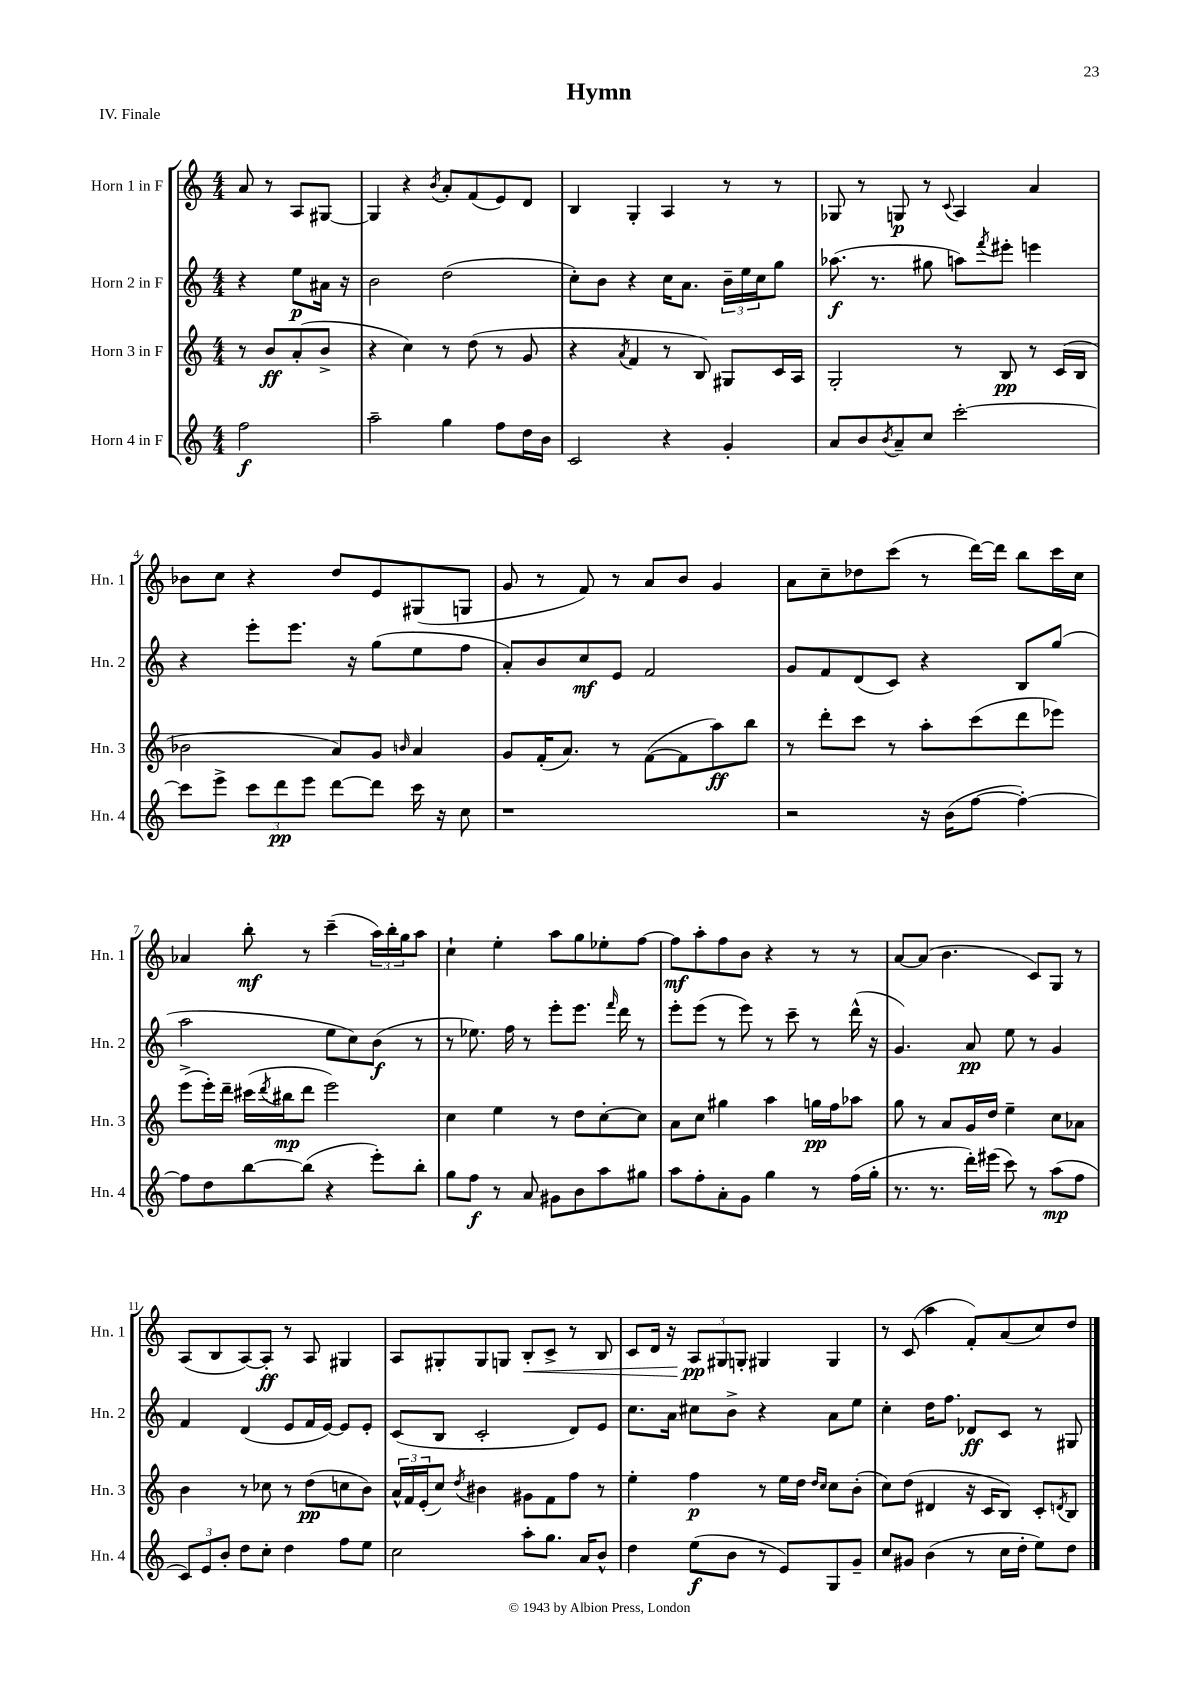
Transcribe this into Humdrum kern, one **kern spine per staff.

**kern	**kern	**kern	**kern
*staff4	*staff3	*staff2	*staff1
*clefG2	*clefG2	*clefG2	*clefG2
*k[]	*k[]	*k[]	*k[]
*M4/4	*M4/4	*M4/4	*M4/4
2ff\	8r	4r	8a/
.	8b/L	.	8r
.	(8a'/	8ee\L	8A/L
.	8b^/J	16a#\Jk	[8G#/J
.	.	16r	.
=	=	=	=
2aa~\	4r	2b\	4G#/]
.	4cc\)	.	4r
.	.	.	8qb/
4gg\	8r	(2dd\	8a'/L
.	(8dd\	.	(8f/
8ff\L	8r	.	8e/)
16dd\L	8g/	.	8d/J
16b\JJ	.	.	.
=	=	=	=
2c/	4r	8cc'\L)	4B/
.	.	8b\J	.
.	8qa/	.	.
.	4f/	4r	4G'/
4r	8r	16cc\LK	4A/
.	.	8.a\J	.
.	8B/)	.	.
4g'/	8G#/L	24b~\LL	8r
.	.	24ee\	.
.	.	24cc\J	.
.	16c/L	8gg\J	8r
.	16A/JJ	.	.
=	=	=	=
8a/L	2G'/	(8.aa-\	8G-/
8b/	.	.	8r
.	.	8.r	.
8qb/	.	.	.
8a~/	.	.	8G/
8cc/J	.	8gg#\	8r
.	.	.	8qqc/
[2ccc'\	8r	8aa\L)	4A/
.	.	8qfff/	.
.	8B/	8eee#'\J	.
.	8r	4eee\	4a/
.	(16c/LL	.	.
.	16B/JJ	.	.
=	=	=	=
8ccc\]L	2b-\	4r	8b-\L
8eee^\J	.	.	8cc\J
12ccc\L	.	8eee'\L	4r
12ddd\	.	.	.
.	.	8.eee\J	.
12eee\J	.	.	.
[8ddd\L	8a/L)	.	8dd/L
.	.	16r	.
8ddd\]J	8g/J	(8gg\L	8e/
.	16qqb/	.	.
16ccc\	4a/	8ee\	(8G#/
16r	.	.	.
8cc\	.	8ff\J	8G/J
=	=	=	=
1r	8g/L	8a'/L)	8g/
.	(16f'/K	8b/	8r
.	8.a/J)	.	.
.	.	8cc/	8f/)
.	8r	8e/J	8r
.	([8f\L	2f/	8a/L
.	8f\]	.	8b/J
.	8aa\)	.	4g/
.	8bb\J	.	.
=	=	=	=
2r	8r	8g/L	8a\L
.	8ddd'\L	8f/	8cc~\
.	8ccc\J	(8d/	8dd-\
.	8r	8c/J)	(8ccc\J
16r	8aa'\L	4r	8r
(16b\LK	.	.	.
[8ff\J	(8ccc\	.	[16ddd\LL)
.	.	.	16ddd\]JJ
4ff'\_)	8ddd\	8B/L	8bb\L
.	8eee-\J)	(8gg/J	16ccc\L
.	.	.	16cc\JJ
=	=	=	=
8ff\]L	(8eee^\L	2aa\	4a-/
8dd\	16eee'\L)	.	.
.	16ddd~\JJ	.	.
[8bb\	(16ccc#\LL	.	8bb'\
.	8qddd/	.	.
.	16bb#\J	.	.
(8bb\]J	8ddd\J	.	8r
4r	2eee\)	8ee\L	(4ccc~\
.	.	8cc\)	.
8eee'\L)	.	(8b\J	24aa\LL)
.	.	.	24bb'\
.	.	.	24gg\J
8bb'\J	.	8r	8aa\J
=	=	=	=
8gg\L	4cc\	8r	4cc`\
8ff\J	.	8.ee-\)	.
8r	4ee\	.	4ee'\
.	.	16ff\	.
8a/	.	8r	.
8g#\L	8r	8eee'\L	8aa\L
8b\	8dd\L	8.eee\J	8gg\
8aa\	[8cc'\	.	8ee-'\
.	.	16qqfff/	.
.	.	16ddd\	.
8gg#\J	8cc\]J	8r	[8ff\J
=	=	=	=
8aa\L	8a\L	8eee'\L	8ff\]L
8ff'\	8cc\J	(8eee\J	8aa'\
8a'\	4gg#\	8r	8ff\
8g\J	.	8eee\)	8b\J
4gg\	4aa\	8r	4r
.	.	8ccc~\	.
8r	16gg\LL	8r	8r
.	16ff\J	.	.
(16ff\LL	8aa-\J	(16ddd^^\	8r
16gg'\JJ	.	16r	.
=	=	=	=
8.r	8gg\	4.g/)	[8a/L
.	8r	.	(8a/]J
8.r	.	.	.
.	8a/L	.	4.b\
16ddd'\LL)	16g/L	8a/	.
(16eee#\JJ	16dd/JJ	.	.
8ccc\)	4ee~\	8ee\	.
8r	.	8r	8c/L)
(8aa\L	8cc\L	4g/	8G/J
8ff\J	8a-\J	.	8r
=	=	=	=
12c/L)	4b\	4f/	(8A/L
12e/	.	.	.
.	.	.	8B/
12b'/J	.	.	.
8dd\L	8r	(4d/	[8A/)
8cc'\J	8cc-\	.	8A'/]J
4dd\	8r	8e/L	8r
.	(8dd\L	16f/L	8A/
.	.	[16e/JJ)	.
8ff\L	8cc\	8e/]L	4G#/
8ee\J	8b\J)	8e'/J	.
=	=	=	=
2cc\	24a^^/LL	(8c/L	8A/L
.	24f/	.	.
.	(24e'/J	.	.
.	8cc/J)	8B/J	8G#'/
.	8qdd/	.	.
.	4b#\	2c'/	8G#/
.	.	.	8G/J
8aa'\L	8g#\L	.	8B'/L
8.gg\J	8f\	.	8c^/J
.	8ff\J	8d/L)	8r
16a/LK	.	.	.
8b^^/J	8r	8e/J	8B/
=	=	=	=
4dd\	4ee'\	8.cc\L	8c/L
.	.	.	16d/Jk
.	.	16a\Jk	16r
(8ee\L	4ff\	8cc#\L	12A/L
.	.	.	12G#/
8b\J	.	8b^\J	.
.	.	.	12G'/J
8r	8r	4r	4G#/
8e/L)	16ee\LL	.	.
.	16dd\JJ	.	.
.	16qqdd/LL	.	.
.	16qqcc/JJ	.	.
8G/	8cc\L	8a\L	4G#/
8g~/J	(8b'\J	8ee\J	.
=	=	=	=
8cc/L	8cc\L)	4cc'\	8r
8g#/J	(8dd\J	.	(8c/
(4b\	4d#/	16dd\LK	4aa\
.	.	8.ff\J	.
8r	16r	8d-/L	8f'/L)
.	16c/LK	.	.
16cc\LL	8B/J)	8c/J	(8a/
16dd'\JJ	.	.	.
8ee\L)	8c'/L	8r	8cc/)
.	8qd/	.	.
8dd\J	8B/J	8G#/	8dd/J
==	==	==	==
*-	*-	*-	*-
